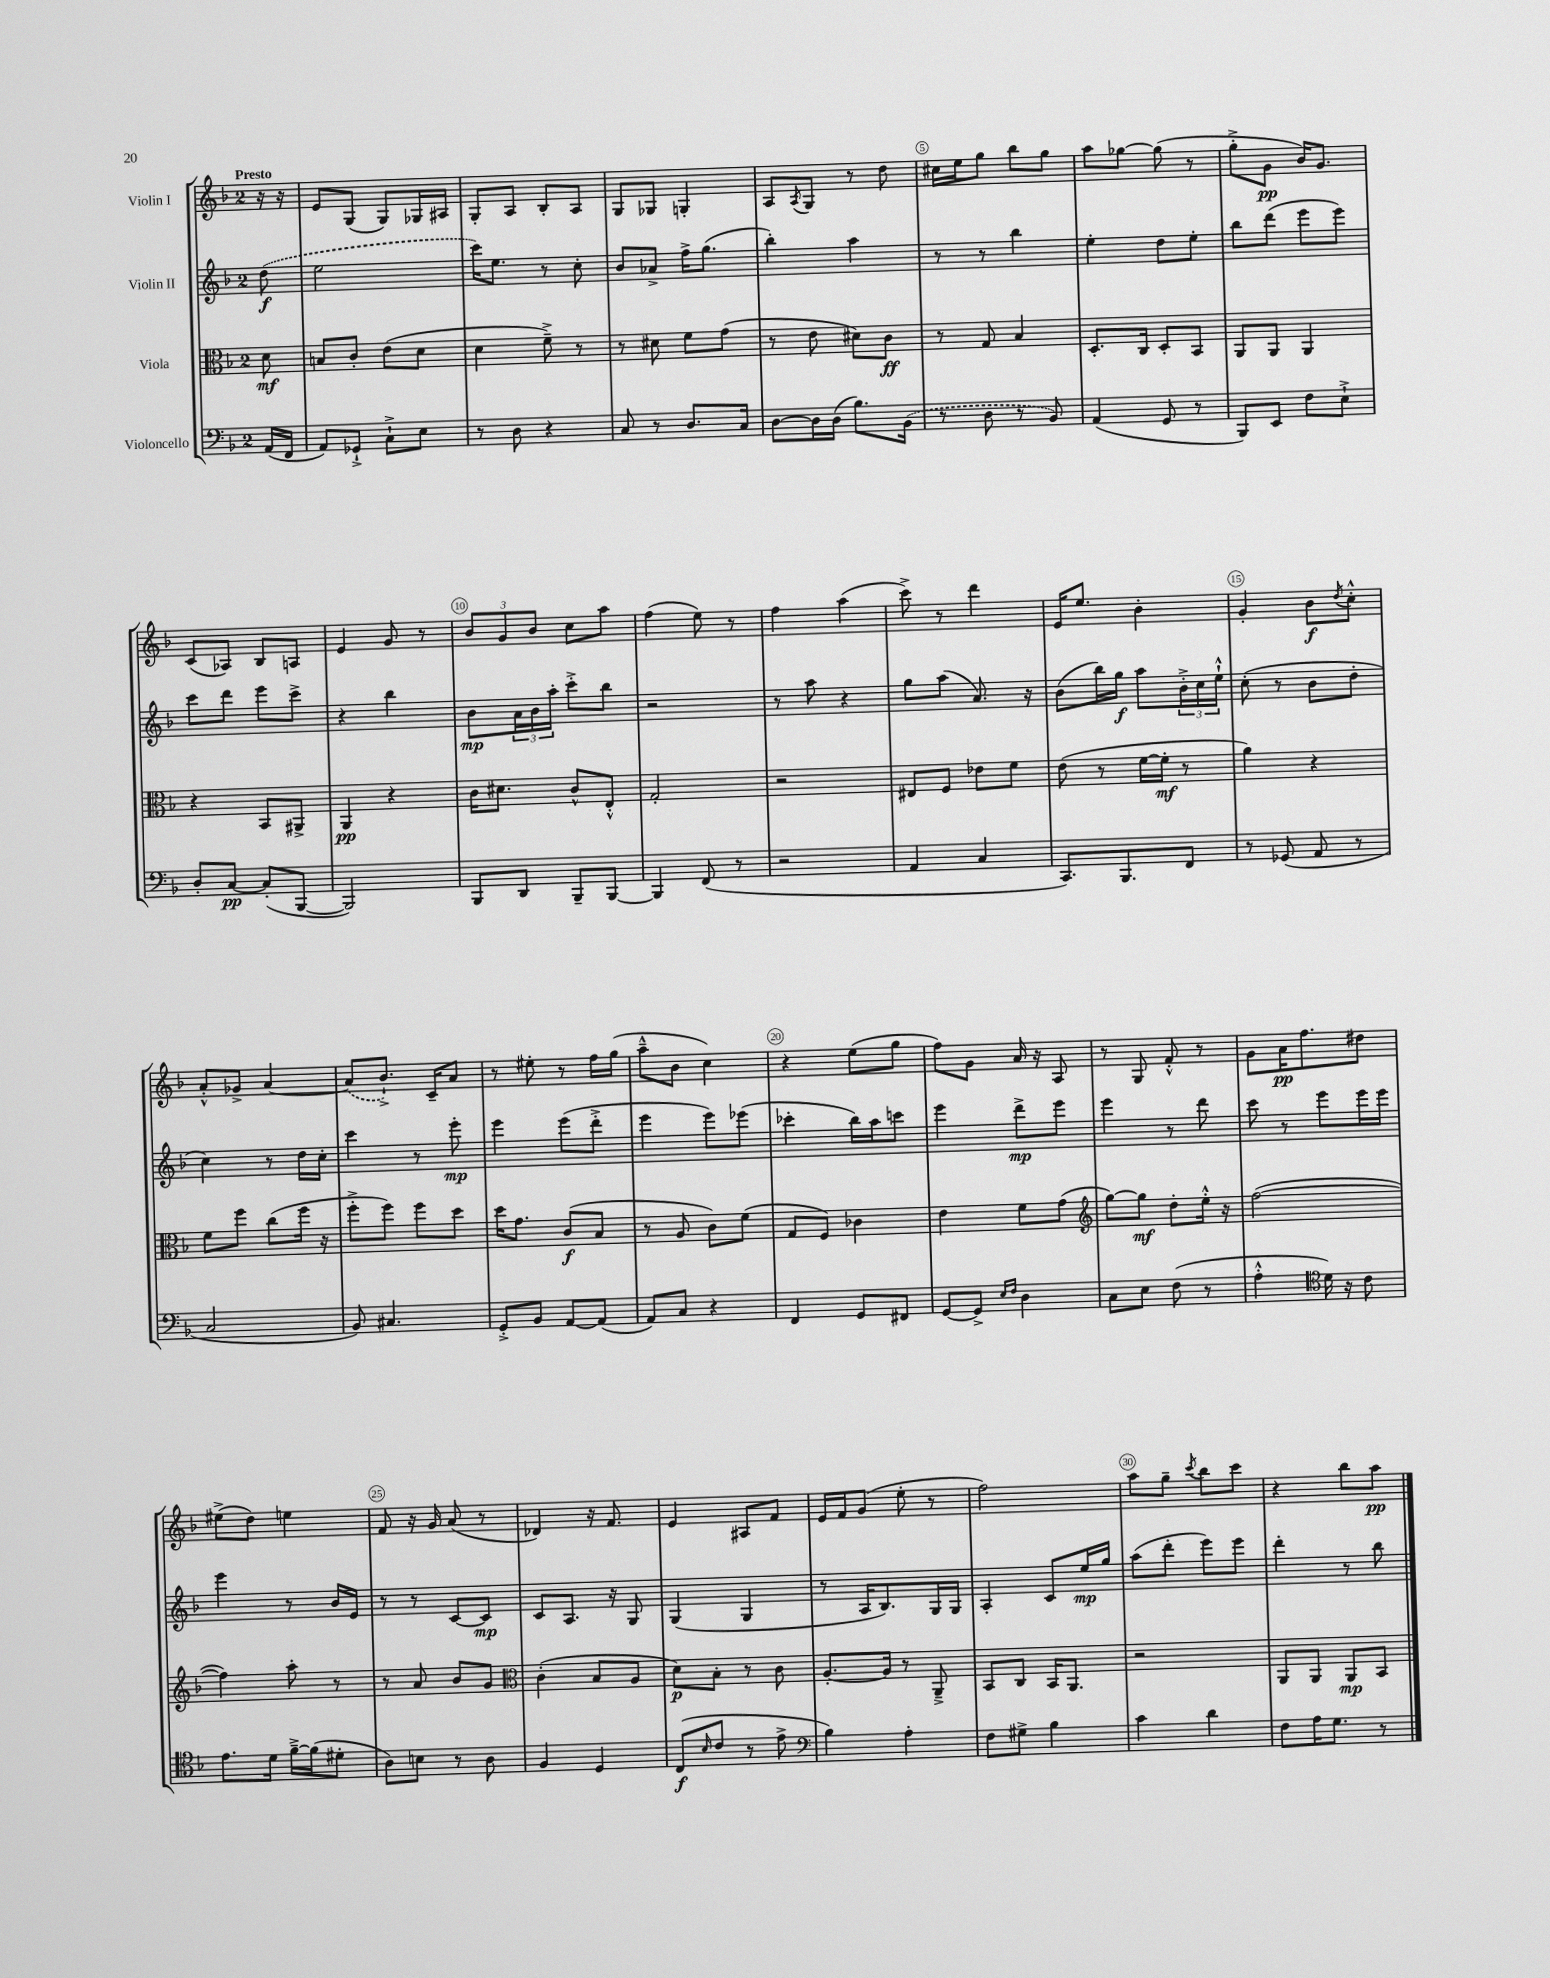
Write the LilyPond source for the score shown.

<<
\new StaffGroup <<
\new Staff = "s0" \with { instrumentName = "Violin I" } {
    \clef treble \key f \major \once \override Staff.TimeSignature.style = #'single-digit \time 2/4 \partial 8 \tempo "Presto"
    r16 r16 |
    e'8 g8( g8) ges16 ais16 |
    g8-. a8 bes8-. a8 |
    g8 ges8 g4-. |
    a8 \acciaccatura { a8 } g8 r8 d''8 |
    cis''16 e''16 g''8 bes''8 g''8 |
    a''8 ges''8~ ges''8( r8 |
    g''8-.-> g'8\pp bes'16) g'8. |
    c'8( aes8) bes8 a8 |
    e'4 g'8 r8 |
    \tuplet 3/2 { bes'8 g'8 bes'8 } c''8 a''8 |
    f''4( e''8) r8 |
    f''4 a''4( |
    c'''8->) r8 d'''4 |
    e'16 e''8. bes'4-. |
    g'4-. bes'8\f \acciaccatura { d''8 } c''8-.-^ |
    a'8-.-^ ges'8-> a'4~ |
    \once \slurDashed a'8( bes'8.-!->) c'16-- a'8 |
    r8 eis''8-. r8 f''16 g''16( |
    a''8---^ bes'8 c''4) |
    r4 e''8( g''8 |
    f''8) g'8 a'16 r16 a8 |
    r8 g8 f'8-.-^ r8 |
    g'8 a'16\pp f''8. dis''8 |
    eis''8->( d''8) e''4 |
    f'8 r16 g'16 a'8( r8 |
    des'4) r16 f'8. |
    e'4 ais8 f'8 |
    e'16 f'16 g'8( e''8-. r8 |
    f''2) |
    a''8 g''8-- \acciaccatura { c'''8 } bes''8 c'''8 |
    r4 bes''8 a''8\pp \bar "|." |
}
\new Staff = "s1" \with { instrumentName = "Violin II" } {
    \clef treble \key f \major \once \override Staff.TimeSignature.style = #'single-digit \time 2/4 \partial 8
    \once \slurDashed d''8\f( |
    e''2 |
    c'''16) e''8. r8 c''8-. |
    bes'8 aes'8-> f''16-> g''8.( |
    bes''4-.) a''4 |
    r8 r8 bes''4 |
    e''4-. d''8 e''8-. |
    bes''8 d'''8( e'''8 e'''8) |
    c'''8 d'''8 e'''8 c'''8-> |
    r4 bes''4 |
    bes'8\mp \tuplet 3/2 { a'16 bes'16 a''16-. } c'''8-.-> bes''8 |
    r2 |
    r8 a''8 r4 |
    g''8 a''8( a'8.) r16 |
    bes'8( bes''16) g''16\f a''8 \tuplet 3/2 { bes'16-.-> c''16 e''16-!-^ } |
    c''8-.( r8 bes'8 d''8-. |
    c''4) r8 d''16 c''16-. |
    c'''4 r8 e'''8-.\mp |
    e'''4 e'''8( d'''8-.-> |
    e'''4 e'''8) ees'''8( |
    ces'''4-. bes''16) a''16 c'''8 |
    e'''4 d'''8->\mp e'''8 |
    e'''4 r8 d'''8 |
    c'''8 r8 e'''8 e'''16 e'''16 |
    e'''4 r8 bes'16 e'16 |
    r8 r8 c'8~ c'8\mp |
    c'8 a8. r16 g8 |
    g4( g4 |
    r8 a16 bes8.) g16 g16 |
    a4-. c'8 e''16\mp g''16 |
    a''8( d'''8-. e'''8) e'''8 |
    d'''4-. r8 bes''8 \bar "|." |
}
\new Staff = "s2" \with { instrumentName = "Viola" } {
    \clef alto \key f \major \once \override Staff.TimeSignature.style = #'single-digit \time 2/4 \partial 8
    d'8\mf |
    b8 c'8-. e'8( d'8 |
    d'4 f'8--->) r8 |
    r8 dis'8 f'8 g'8( |
    r8 e'8 dis'8) c'8\ff |
    r8 g8 bes4 |
    d8.-. c16 d8-. bes,8 |
    a,8 a,8 a,4 |
    r4 bes,8 ais,8-> |
    a,4\pp r4 |
    c'16 dis'8. c'8-^ e8-.-^ |
    g2-. |
    r2 |
    eis8 f8 ees'8 f'8 |
    e'8( r8 f'16~ f'16-.\mf r8 |
    a'4) r4 |
    f'8 f''8 c''8( f''16 r16 |
    f''8-.-> f''8) f''8 d''8 |
    d''16 g'8. c'8\f( bes8 |
    r8 a8 c'8) f'8( |
    g8 f8) ces'4 |
    e'4 f'8 g'8( |
    \clef treble g''8~) g''8\mf d''8-. e''16-.-^ r16 |
    f''2~( |
    f''4) a''8-. r8 |
    r8 a'8 bes'8 g'8 |
    \clef alto c'4-.( bes8 a8 |
    d'8\p) bes8-. r8 c'8 |
    a8.~-. a16 r8 a,8---> |
    bes,8 c8 bes,16 a,8. |
    r2 |
    a,8 a,8 a,8\mp bes,8 \bar "|." |
}
\new Staff = "s3" \with { instrumentName = "Violoncello" } {
    \clef bass \key f \major \once \override Staff.TimeSignature.style = #'single-digit \time 2/4 \partial 8
    a,16( f,16 |
    a,8) ges,8-!-> c8-!-> e8 |
    r8 d8 r4 |
    c8 r8 d8. c16 |
    d8~ d16 d16( bes8.) \once \slurDashed bes,16( |
    r8 d8 r8 bes,8) |
    a,4( g,8 r8 |
    bes,,8) e,8 f8 e8-!-> |
    d8-. c8~\pp c8-.( bes,,8~ |
    bes,,2) |
    bes,,8 d,8 bes,,8-- bes,,8~ |
    bes,,4 f,8( r8 |
    r2 |
    a,4 c4 |
    c,8.) bes,,8. f,8 |
    r8 ges,8( a,8 r8 |
    c2 |
    bes,8) cis4. |
    g,8-.-> bes,8 a,8~ a,8( |
    a,8) c8 r4 |
    f,4 g,8 fis,8 |
    g,8~ g,8-> \grace { e16 f16 } d4 |
    c8 e8 f8( r8 |
    a4-.-^ \clef tenor d'16) r16 c'8 |
    e'8. d'16 f'16~---> f'16( dis'8-. |
    a8) b8 r8 a8 |
    f4 d4 |
    c8\f( \grace { bes16 } c'8 r8 e'8-> |
    \clef bass bes4) a4-. |
    f8 gis8-> bes4 |
    c'4 d'4 |
    f8 a16 g8. r8 \bar "|." |
}
>>
>>
\layout { \context { \Score \override BarNumber.break-visibility = ##(#f #t #t) barNumberVisibility = #(every-nth-bar-number-visible 5) \override BarNumber.stencil = #(make-stencil-circler 0.1 0.3 ly:text-interface::print) } }
